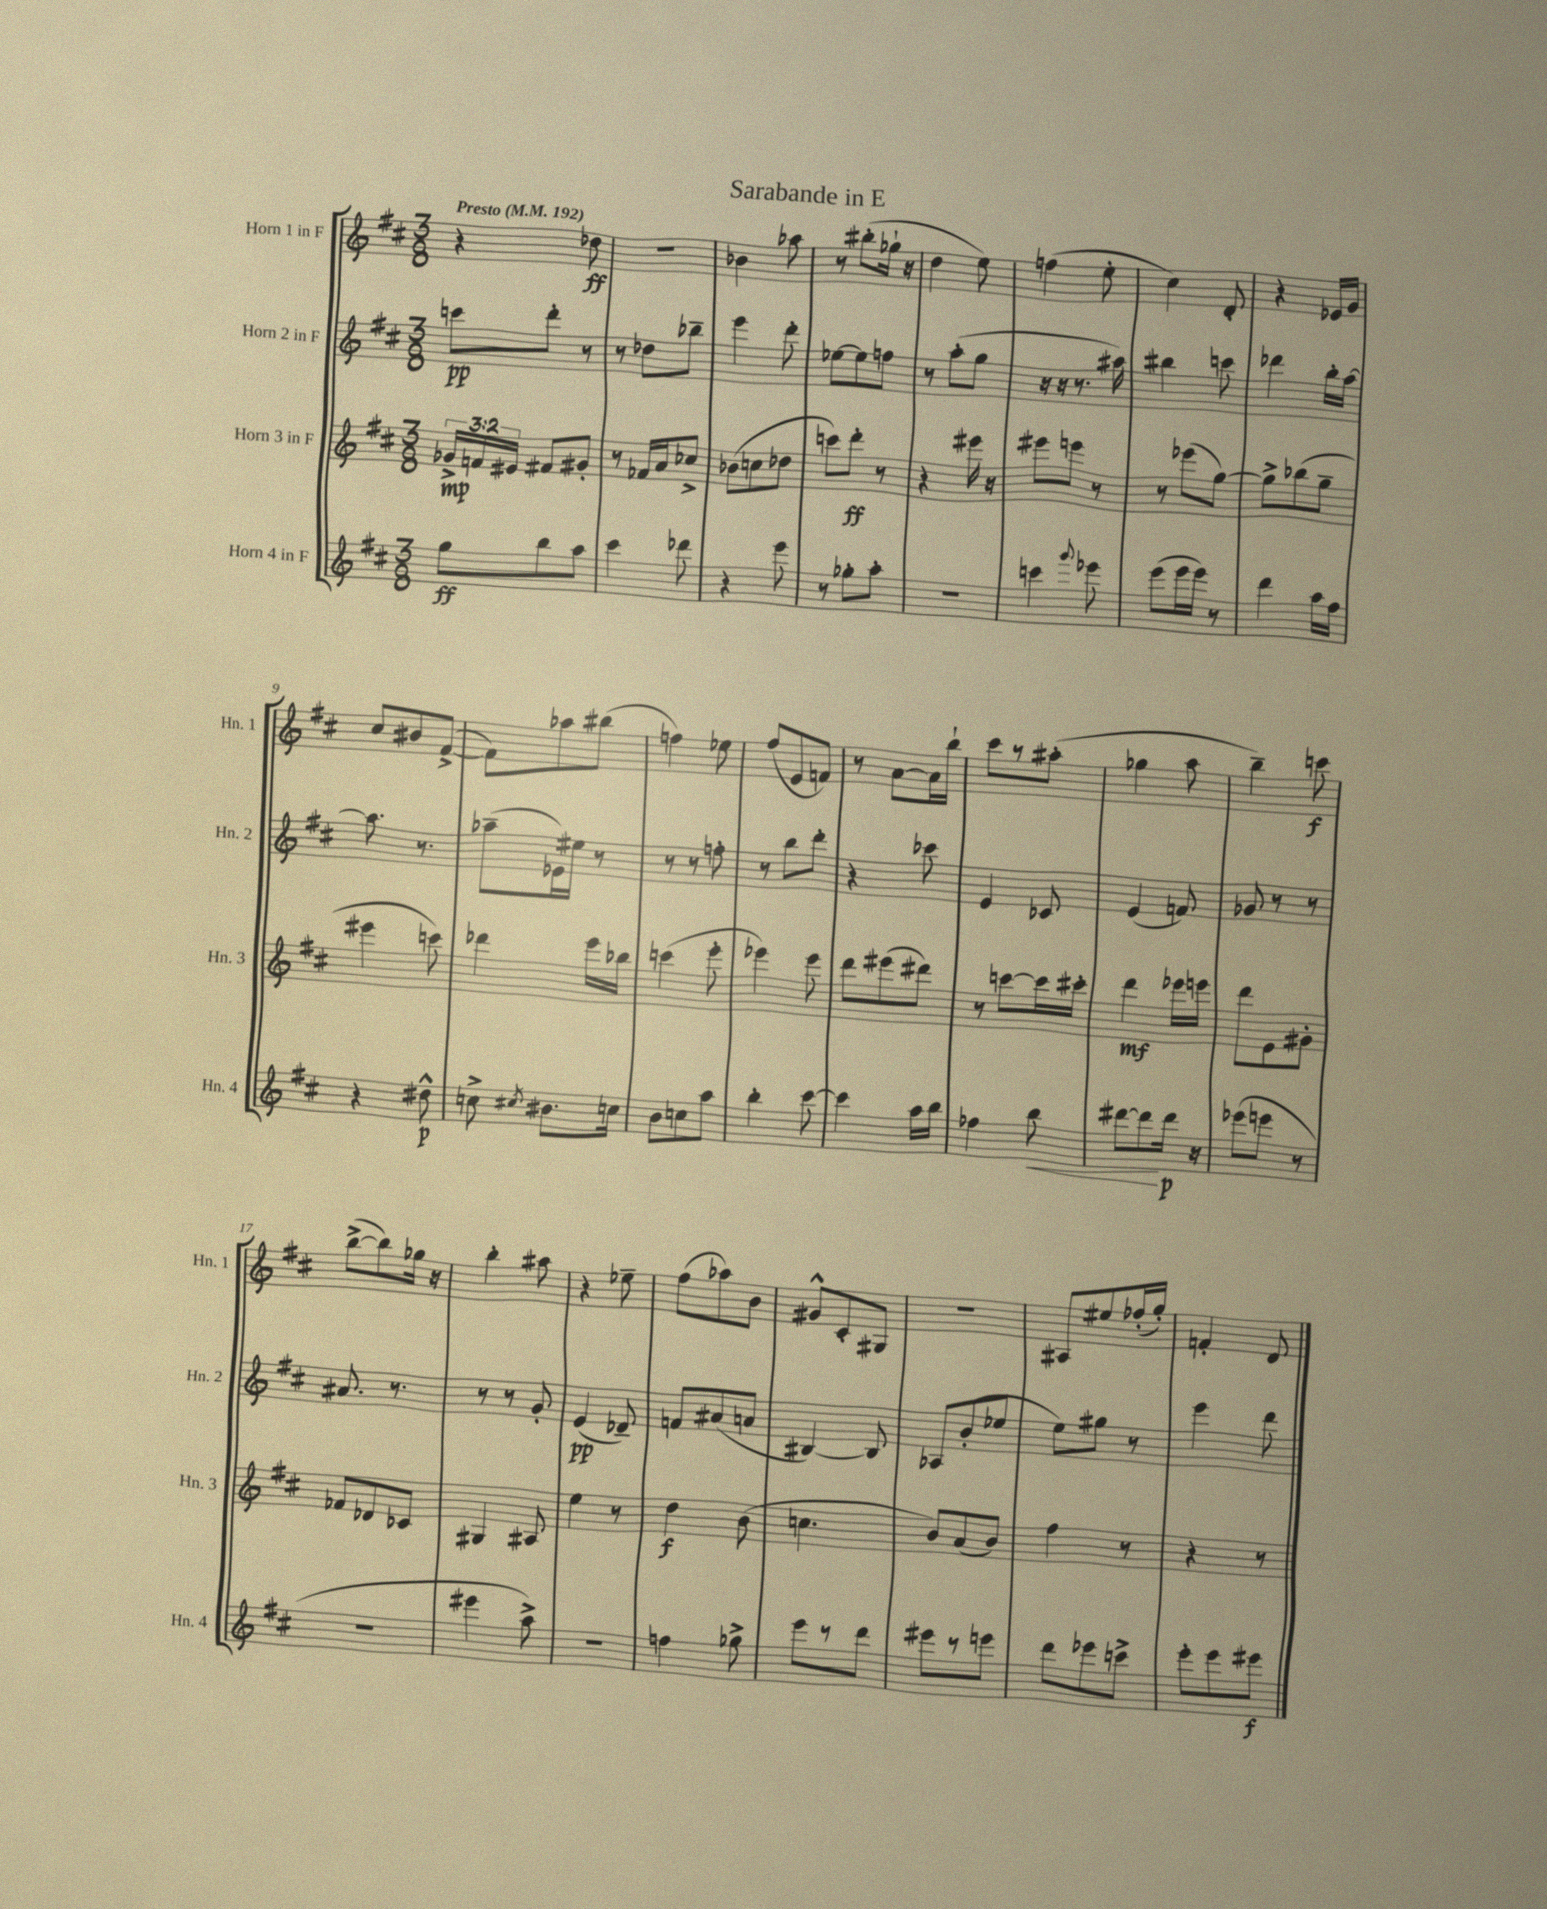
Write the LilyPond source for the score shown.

\header { title = "Sarabande in E" }
<<
\new StaffGroup <<
\new Staff = "s0" \with { instrumentName = "Horn 1 in F" shortInstrumentName = "Hn. 1" } {
    \clef treble \key d \major \numericTimeSignature \time 3/8 \tempo "Presto" 4 = 192
    \autoBeamOff r4 des''8\ff |
    r4. |
    bes'4 aes''8 |
    r8 bis''8[-.( ges''16]-! r16 |
    d''4 e''8) |
    f''4( e''8-. |
    cis''4) d'8-. |
    r4 ees'16[ g'16] |
    cis''8[ bis'8 fis'8]~->( |
    fis'8[) aes''8 bis''8]( |
    f''4) ees''8 |
    fis''8[( e'8 f'8]) |
    r8 a'8[~ a'16 b''16]-! |
    cis'''8[ r8 ais''8]-.( |
    ges''4 a''8 |
    b''4--) c'''8\f |
    b''8[~->( b''8) ges''16] r16 |
    b''4-. ais''8 |
    r4 ees''8-- |
    fis''8[( aes''8) b'8] |
    gis'8[-^ cis'8-. gis8] |
    R4. |
    ais8[ eis''8 fes''16-.( g''16]-.) |
    f'4-. d'8 \bar "|." |
}
\new Staff = "s1" \with { instrumentName = "Horn 2 in F" shortInstrumentName = "Hn. 2" } {
    \clef treble \key d \major \numericTimeSignature \time 3/8
    \autoBeamOff c'''8[\pp d'''8]-. r8 |
    r8 des''8[ bes''8]-- |
    e'''4 d'''8-. |
    ees''8[~ ees''8 f''8] |
    r8 a''8[-.( g''8] |
    r16 r16 r8. ais''16) |
    bis''4 c'''8 |
    des'''4 b''16[-. a''16]~ |
    a''8. r8. |
    aes''8[--( ees'16) eis''16] r8 |
    r8 r8 f''8-. |
    r8 b''8[ d'''8]-. |
    r4 ces'''8 |
    e'4 ces'8 |
    e'4( f'8) |
    ges'8 r8 r8 |
    ais'8. r8. |
    r8 r8 g'8-. |
    e'4\pp( des'8--) |
    f'8[ ais'8( a'8] |
    bis4~) bis8 |
    aes8[ b'8-.( ees''8] |
    e''8[) gis''8] r8 |
    e'''4 d'''8 \bar "|." |
}
\new Staff = "s2" \with { instrumentName = "Horn 3 in F" shortInstrumentName = "Hn. 3" } {
    \clef treble \key d \major \numericTimeSignature \time 3/8 \override Staff.TupletNumber.text = #tuplet-number::calc-fraction-text
    \autoBeamOff \tuplet 3/2 { ges'16[->\mp f'16 eis'16] } fis'8[ gis'8]-. |
    r8 fes'16[ a'16 ces''8]-> |
    bes'8[( c''8 des''8] |
    c'''8[) d'''8]-.\ff r8 |
    r4 eis'''16 r16 |
    eis'''8[ e'''8] r8 |
    r8 ees'''8[( g''8]~) |
    g''8[-> bes''8( g''8]-- |
    eis'''4 c'''8) |
    des'''4 e'''16[ bes''16] |
    c'''4( e'''8-. |
    ees'''4) ees'''8 |
    d'''8[ eis'''8( dis'''8]) |
    r8 c'''8[~ c'''16 cis'''16]-. |
    d'''4\mf ees'''16[ e'''16] |
    d'''8[ e'8 gis'8]-. |
    fes'8[ des'8 ces'8] |
    gis4 ais8 |
    e''4 r8 |
    d''4\f b'8( |
    c''4. |
    b'8[) a'8( b'8]) |
    fis''4 r8 |
    r4 r8 \bar "|." |
}
\new Staff = "s3" \with { instrumentName = "Horn 4 in F" shortInstrumentName = "Hn. 4" } {
    \clef treble \key d \major \numericTimeSignature \time 3/8
    \autoBeamOff g''8[\ff b''8 a''8] |
    cis'''4 des'''8 |
    r4 e'''8 |
    r8 ges''8[-. a''8]-. |
    R4. |
    c'''4 \appoggiatura { g'''8 } ees'''8 |
    e'''8[( e'''16 e'''16]) r8 |
    d'''4 a''16[ fis''16] |
    r4 dis''8-^\p |
    c''8-> \acciaccatura { cis''8 } bis'8.[ c''16] |
    b'8[ c''8 a''8] |
    b''4-. cis'''8~ |
    cis'''4 a''16[ b''16] |
    fes''4 b''8\< |
    dis'''8[~ dis'''8\! dis'''16]\p r16 |
    ees'''8[( e'''8] r8 |
    R4. |
    eis'''4 a''8->) |
    R4. |
    f''4 ges''8-> |
    e'''8[ r8 d'''8] |
    eis'''8[ r8 e'''8] |
    d'''8[ ees'''8 c'''8]-> |
    e'''8[-. e'''8 eis'''8]\f \bar "|." |
}
>>
>>
